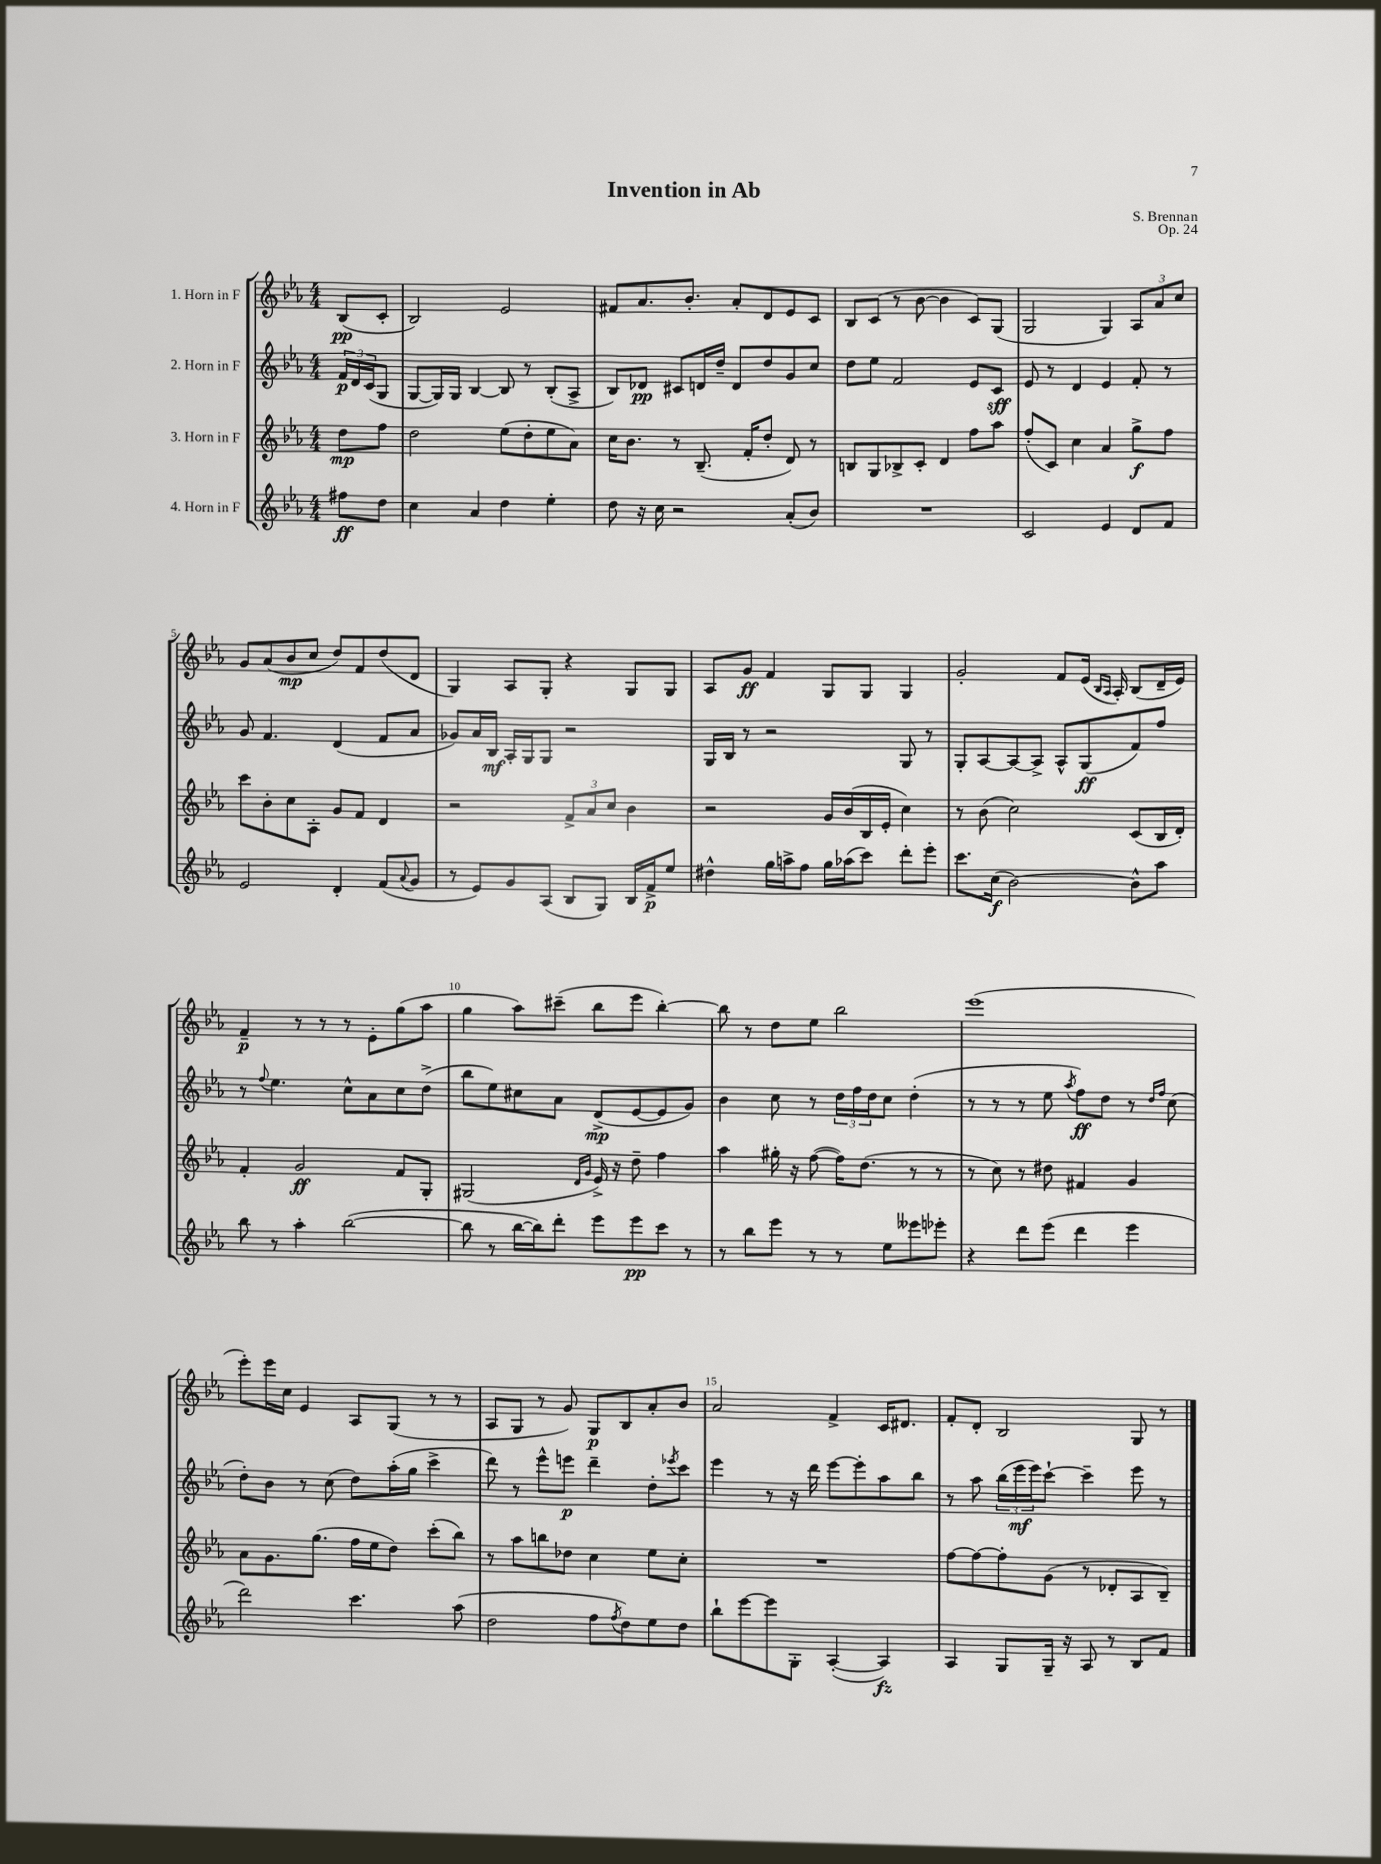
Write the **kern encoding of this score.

**kern	**kern	**kern	**kern
*staff4	*staff3	*staff2	*staff1
*clefG2	*clefG2	*clefG2	*clefG2
*k[b-e-a-]	*k[b-e-a-]	*k[b-e-a-]	*k[b-e-a-]
*M4/4	*M4/4	*M4/4	*M4/4
8ff#	8dd	24f	(8B-
.	.	24d	.
.	.	(24c	.
8dd	8ff	8G	8c'
=	=	=	=
4cc	2dd	[8G	2B-)
.	.	16G])	.
.	.	16G	.
4a-	.	[4B-	.
4dd	(8ee-	8B-]	2e-
.	8dd'	8r	.
4ee-'	8ee-	(8B-'	.
.	8a-)	8A-^	.
=	=	=	=
8dd	16cc	8B-)	8f#
.	8.b-	.	.
16r	.	8d-	8.a-
16cc	.	.	.
2r	8r	8c#	.
.	.	.	8.b-'
.	(8.B-~	16d	.
.	.	16dd~	.
.	.	8d	8a-'
.	16f'	.	.
.	8dd'	8dd	8d
(8a-'	8d)	8g	8e-
8b-)	8r	8cc	8c
=	=	=	=
1r	8B	8dd	8B-
.	8G	8ee-	(8c
.	8B-^	2f	8r
.	8c'	.	[8b-
.	4d	.	4b-]
.	8ff	8e-	8c)
.	8aa-	8c	(8G
=	=	=	=
2c	(8ff'	8e-	2G
.	8c)	8r	.
.	4cc	4d	.
4e-	4a-	4e-	4G)
8d	8gg^	8f'	12A-
.	.	.	12a-
8f	8ff	8r	.
.	.	.	12cc
=	=	=	=
2e-	8ccc	8g	8g
.	8b-'	4.f	(8a-
.	8cc	.	8b-
.	8A-'	.	8cc
4d'	8g	(4d	8dd)
.	8f	.	8f
(8f	4d	8f	(8dd
8qqa-	.	.	.
8g	.	8a-	8d
=	=	=	=
8r	2r	8g-)	4G)
8e-)	.	16a-	.
.	.	16B-	.
8g	.	16A-'	8A-
.	.	16G	.
(8A-	.	8G	8G'
8B-	12f^	2r	4r
.	12a-	.	.
8G)	.	.	.
.	12cc	.	.
16B-	4b-	.	8G
16f^	.	.	.
8ee-	.	.	8G
=	=	=	=
4dd#^^	2r	16G	8A-
.	.	16B-	.
.	.	8r	8g
16gg	.	2r	4f
16aa^	.	.	.
8ff	.	.	.
16gg	16g	.	8G
(16aa-	(16b-	.	.
8ccc)	16B-	.	8G
.	16e-'	.	.
8ddd'	4cc)	8G	4G
8eee-'	.	8r	.
=	=	=	=
8.ccc	8r	8G'	2g'
.	(8b-	[8A-	.
(16cc	.	.	.
[2b-)	2cc)	8A-_	.
.	.	8A-^]	.
.	.	8A-^^	8f
.	.	(8G	(16e-
.	.	.	16qqB-
.	.	.	16qqA-
.	.	.	16A-')
8b-^^]	(8c	8f)	(8B-
8aa-	16B-	8ff	16d~
.	16d')	.	16e-)
=	=	=	=
8bb-	4f'	8r	4f~
.	.	8qqff	.
8r	.	4.ee-	.
4aa-'	2g	.	8r
.	.	.	8r
([2bb-	.	8cc^^	8r
.	.	8a-	8e-'
.	8f	8cc	(8gg
.	8G'	(8dd^	8aa-
=	=	=	=
8bb-]	(2G#	8bb-	4gg
8r	.	8ee-)	.
[16bb-	.	8cc#	8aa-)
16bb-])	.	.	.
8ddd'	.	8a-	(8ccc#~
.	16qqd	.	.
.	16qqg	.	.
8eee-	16e-^)	(8d^	8bb-
.	16r	.	.
8eee-	8dd~	[8e-	8eee-
8ccc	4ff	8e-]	[4bb-')
8r	.	8g)	.
=	=	=	=
8r	4aa-	4b-	8bb-]
8bb-	.	.	8r
8eee-	16gg#'	8cc	8dd
.	16r	.	.
8r	([8ff	8r	8ee-
8r	16ff])	24dd	2bb-
.	.	24ff	.
.	(8.dd	.	.
.	.	24dd	.
8ee-	.	8cc	.
8eee--	8r	(4dd'	.
8eee-'	8r	.	.
=	=	=	=
4r	8r	8r	(1eee-
.	8cc)	8r	.
8ddd	8r	8r	.
(8eee-	8dd#	8ee-	.
.	.	8qaa-	.
4ddd	4f#	8ff)	.
.	.	8dd	.
4eee-	4g	8r	.
.	.	16qqdd	.
.	.	16qqff	.
.	.	(8cc	.
=	=	=	=
2ddd)	8a-	8dd')	8eee-')
.	8.g	8b-	16eee-
.	.	.	16cc
.	.	8r	4e-
.	(8.gg	.	.
.	.	(8cc	.
4.ccc	16ff	8dd)	8A-
.	16ee-	.	.
.	8dd)	(16aa-'	(8G
.	.	16gg	.
.	(8ccc'	4ccc^	8r
(8aa-	8bb-)	.	8r
=	=	=	=
2dd	8r	8ddd)	8A-
.	8aa-	8r	8G
.	8bb	8eee-^^	8r
.	8dd-	8eee	8g)
8ff	4cc	4ddd~	8G
8qff	.	.	.
8dd)	.	.	8B-
8ee-	8ee-	8dd'	8a-'
.	.	8qeee-	.
8dd	8cc'	8ccc	8b-
=	=	=	=
8bb-`	1r	4eee-	2a-
[8eee-	.	.	.
8eee-]	.	8r	.
8G'	.	16r	.
.	.	16ddd	.
([4A-'	.	[8eee-	4f^
.	.	8eee-']	.
4A-])	.	8aa-	16c
.	.	.	8.d#
.	.	8bb-	.
=	=	=	=
4A-	[8ff	8r	8f'
.	8ff_	8aa-	8d'
8G	8ff']	(24bb-	2B-
.	.	24eee-	.
.	.	24eee-)	.
16G~	(8g	[8ccc`	.
16r	.	.	.
8A-	8r	4ccc~]	.
8r	8d-'	.	.
8B-	8A-	8eee-	8G
8f	8B-~)	8r	8r
==	==	==	==
*-	*-	*-	*-
